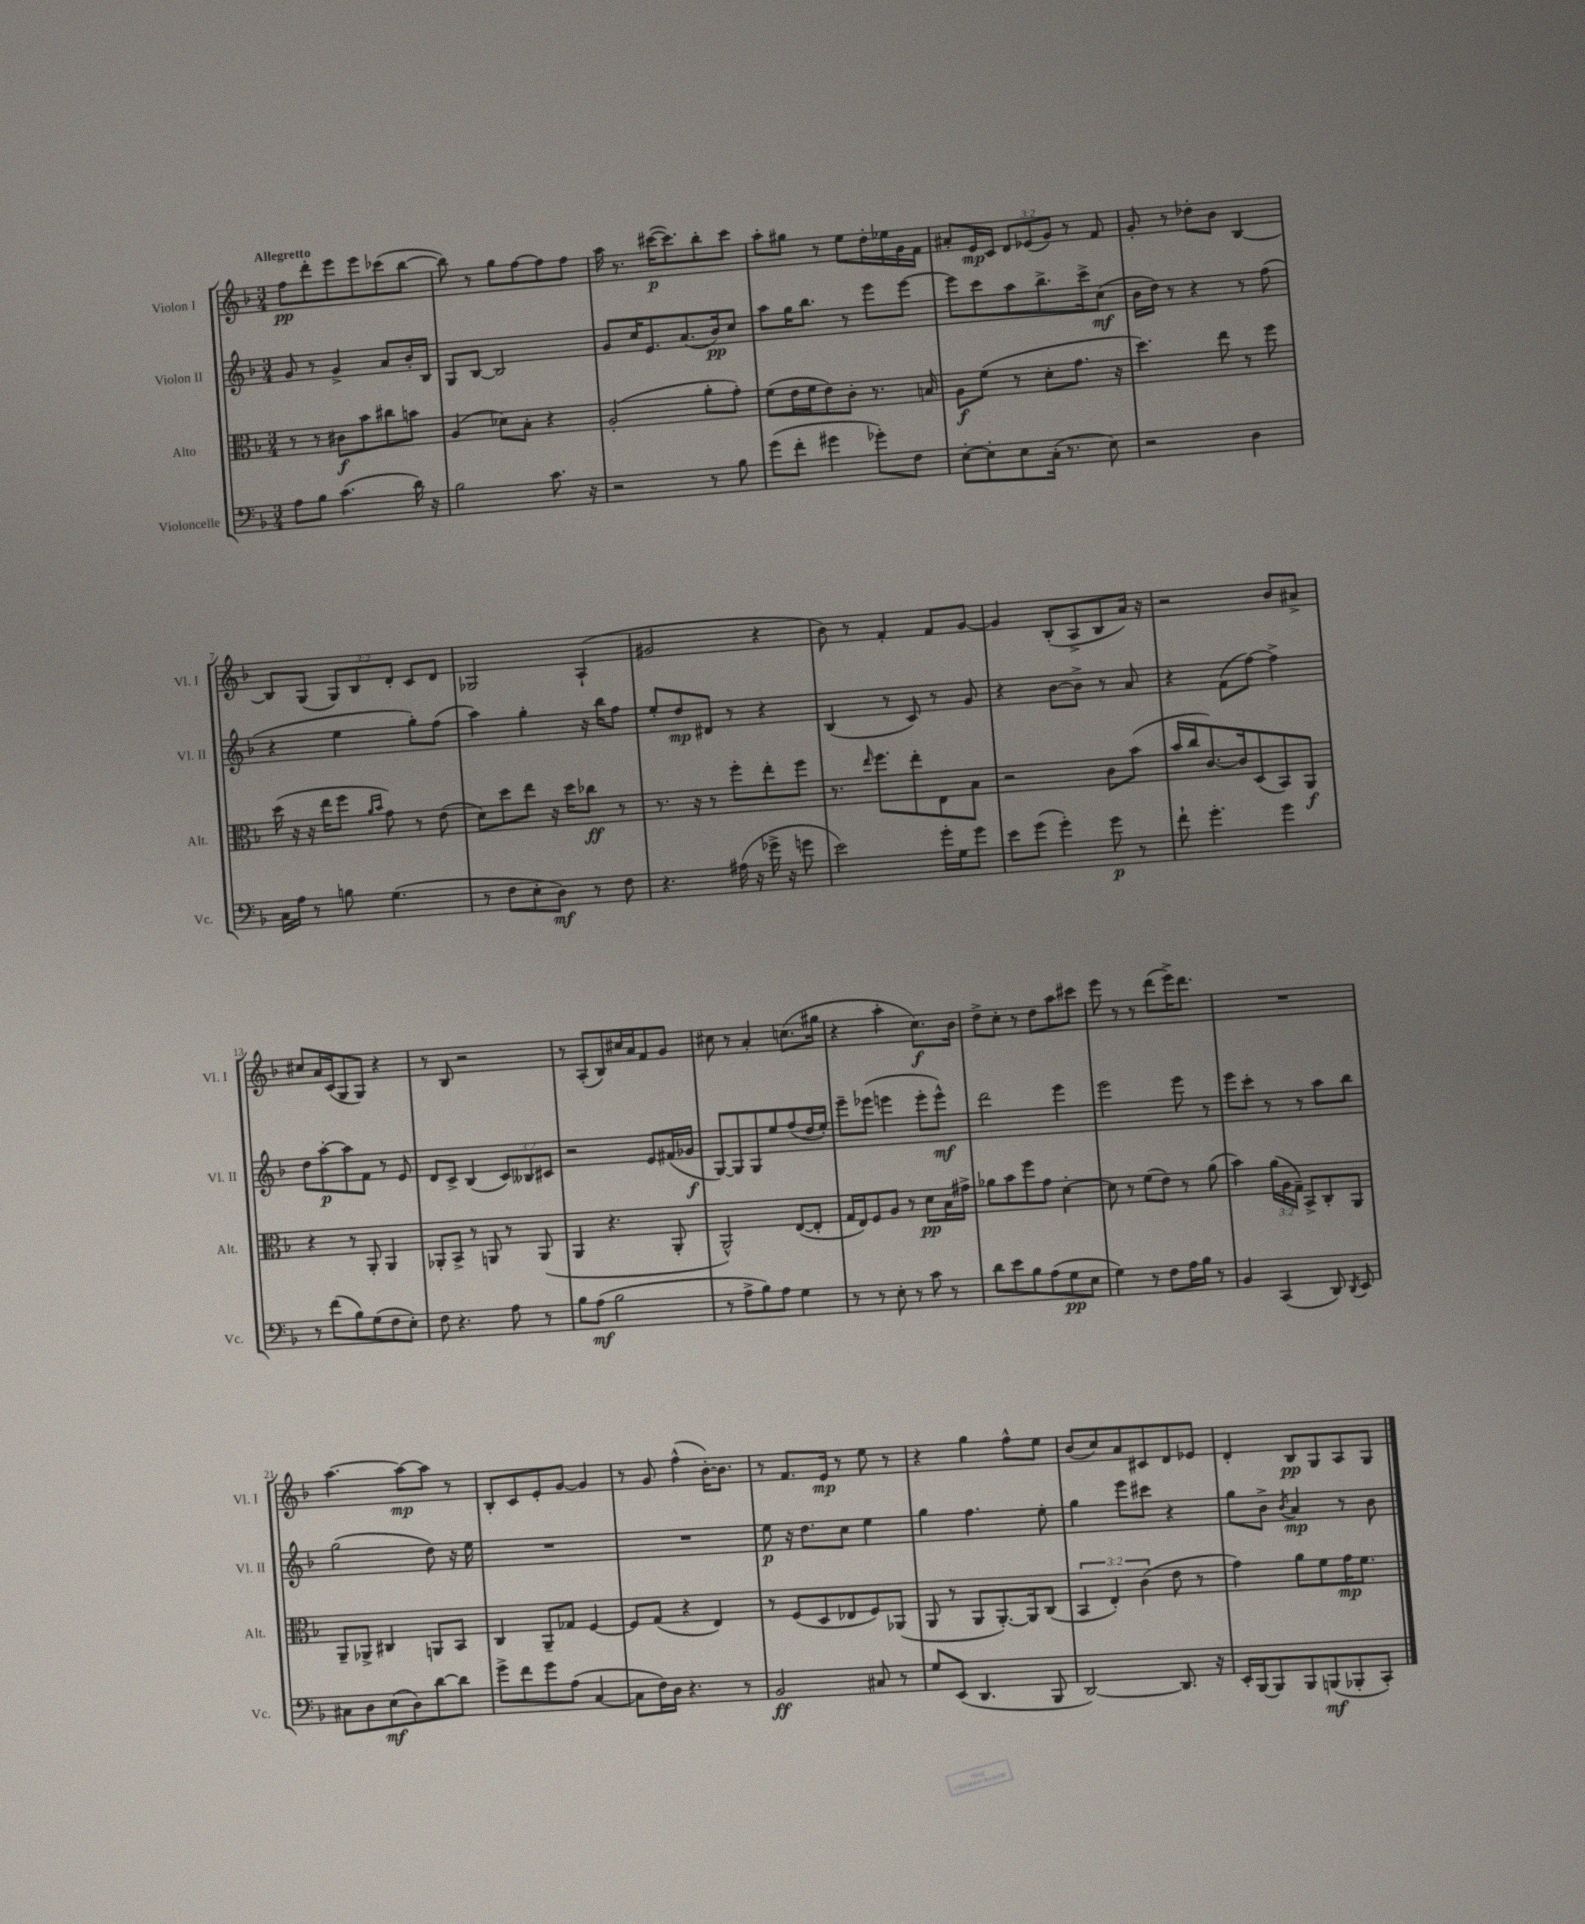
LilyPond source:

<<
\new StaffGroup <<
\new Staff = "s0" \with { instrumentName = "Violon I" shortInstrumentName = "Vl. I" } {
    \clef treble \key f \major \numericTimeSignature \time 3/4 \override Staff.TupletNumber.text = #tuplet-number::calc-fraction-text \tempo "Allegretto"
    \autoBeamOff f''8[\pp d'''8-. e'''8 e'''8 ces'''8( bes''8]~ |
    bes''8) r8 g''8[ f''8~ f''8 f''8] |
    a''16 r8. cis'''16[~\p( cis'''8.) bes''8-. cis'''8] |
    a''8[-. gis''8] r8 e''8[ d''16-. ees''16 g'16 f'16] |
    ais'8[-. e'16\mp c'16] \tuplet 3/2 { d'8[ ees'8( g'8]) } r8 f'8 |
    g'8-. r8 des''8[-. bes'8] bes4~ |
    bes8[ g8]( \tuplet 3/2 { g8[) bes8 d'8]-. } c'8[ d'8] |
    ges2 a4-!( |
    gis'2 r4 |
    bes'8) r8 f'4-. f'8[ g'8]~ |
    g'4 bes8[-.( a8-> bes8 a'16]) r16 |
    r2 bes'8[ ais'8]-> |
    cis''8[ a'16 c'16( g8 g8]) r4 |
    r8 bes8 r2 |
    r8 a8[-.( bes8) cis''16 a'16 f'8 g'8] |
    cis''8 r8 a'4-. c''8.[( gis''16] |
    r4 a''4-. c''8.[\f) bes'16] |
    d''8[-> c''8]-. r8 d''8[ a''8 cis'''8] |
    e'''8 r8 r8 d'''8[( e'''16->) d'''8.] |
    R2. |
    a''4.~ a''8[~\mp a''8] r8 |
    bes8[-. c'8 e'8-. g'8]~ g'4 |
    r8 g'8 f''4-^( bes'16[~-.) bes'8.] |
    r8 f'8.[ e'16]\mp r8 e''8 r8 |
    r4 g''4 f''8[-^ e''8] |
    bes'8[( c''8) a'8 cis'8 d'8 ees'8] |
    d'4-. bes8[\pp g8 a8 g8] \bar "|." |
}
\new Staff = "s1" \with { instrumentName = "Violon II" shortInstrumentName = "Vl. II" } {
    \clef treble \key f \major \numericTimeSignature \time 3/4 \override Staff.TupletNumber.text = #tuplet-number::calc-fraction-text
    \autoBeamOff g'8 r8 g'4-> a'8[ bes'16-. bes16] |
    g8[ bes8]~ bes2 |
    g'8[ c''16 e'8. a'8.( bes'16\pp) c''8] |
    a''8[ g''16 bes''8.] r8 e'''8[ e'''8]~ |
    e'''8[ c'''8 a''8 bes''8.-> c'''16-> c''8]\mf( |
    bes'16[ d''16]) r8 r4 r8 f''8( |
    r4 e''4 g''8[-.) f''8]( |
    a''4) g''4-. r16 bes''16[ f''8] |
    e''8[-. d''8\mp dis'8] r8 r4 |
    bes4( r8 c'8) r8 g'8 |
    r4 bes'8[~ bes'8]-> r8 a'8 |
    r4 f'8[( f''8]~) f''4-> |
    d''8[ a''8~-.\p a''8 f'8] r8 e'8 |
    d'8[ c'8]-> bes4( \tuplet 3/2 { c'8[) beses8 cis'8] } |
    r2 e'8[ fis'16( ges'16]\f |
    g8[~) g8 g8 e''8 f''8( d''16 e''16]-.) |
    e'''8[-- ees'''8]( e'''4 e'''8[-. e'''8]-^\mf) |
    d'''2 e'''4 |
    e'''2 e'''8 r8 |
    e'''8[ c'''8]-. r8 r8 a''8[ bes''8] |
    g''2( d''8) r16 e''16 |
    R2. |
    R2. |
    e''8\p r16 d''8.[ c''8] e''4 |
    g''4 f''4. e''8-. |
    g''4 e'''8[ cis'''8] r4 |
    g''8[ bes'8]-> \acciaccatura { bes'8 } a'4\mp r8 bes'8 \bar "|." |
}
\new Staff = "s2" \with { instrumentName = "Alto" shortInstrumentName = "Alt." } {
    \clef alto \key f \major \numericTimeSignature \time 3/4 \override Staff.TupletNumber.text = #tuplet-number::calc-fraction-text
    \autoBeamOff r8 r8 cis'8[\f bes'8 cis''8 b'8] |
    a4( des'8[) bes8]-. r4 |
    a2-.( a'8[-. g'8]-.) |
    f'8[( e'16 f'16 e'8) c'8]-. r8. b16 |
    a8[\f f'8]( r8 d'8[-. g'8.] r16 |
    d''4.) e''8 r8 f''8 |
    d''16( r16 r16 e''16[ f''8] \grace { a'16[ bes'16] } g'8) r8 e'8( |
    d'8[) d''8 e''8] r16 d''16[ ces''8]\ff r8 |
    r8. r16 r8 f''8[-. e''8-. f''8] |
    r8. \grace { e''16 } f''8.[ e''8-. e8 bes8] |
    r2 c'8[ bes'8]( |
    bes'16[ c''16 c'8.~) c'16 d8( bes,8) a,8]\f |
    r4 r8 a,8-. a,4 |
    aes,8[-. bes,8]-> r8 a,8 r8 a,8( |
    a,4 r4. a,8-. |
    a,2-^) e8[~( e8]-. |
    g16[ e16) f8 a8] r8 d'8[\pp bes16 gis'16]-> |
    aes'8[ bes'8 f''8 g'8] d'4~-. |
    d'8 r8 f'8[( e'8]) r8 a'8( |
    bes'4) \tuplet 3/2 { a'16[( a16 g16]--) } bes,8[-> c8-. a,8] |
    a,8[-- aes,8]-> cis4 a,8[ bes,8] |
    c4 a,8[-- ges8] f4~ |
    f8[ g8]( r4 e4) |
    r8 f8[( d8 ees8 f8) aes,8]( |
    a,8 r8 a,8[ a,8.~-.) a,16 c8]( |
    \tuplet 3/2 { bes,4 e4-.) c'4( } e'8 r8 |
    g'4) a'8[ f'8 g'16\mp f'8.] \bar "|." |
}
\new Staff = "s3" \with { instrumentName = "Violoncelle" shortInstrumentName = "Vc." } {
    \clef bass \key f \major \numericTimeSignature \time 3/4
    \autoBeamOff a8[ bes8] c'4.( d'16) r16 |
    bes2 c'8. r16 |
    r2 r8 bes8 |
    g'8[( f'8]-. gis'4 ges'8[-.) f8] |
    e8[~-. e8-. e8 c16]-.( r8. e8) |
    r2 d4 |
    c16[ a16] r8 b8 g4.( |
    r8 f8[ e8-. d8]\mf) r8 f8 |
    r4. ais16( r16 ges'16-> r16 g'8 |
    e'2) g'16[-. g16 g'8] |
    e'8[ g'8]( g'4-.) g'8\p r8 |
    f'8-! g'4.-. g'4 |
    r8 f'8[( bes8) g8( f8 e8]-.) |
    f8 r4. a8 r8 |
    bes8[ a8]\mf( bes2 |
    r8 a8[-> bes8) a8] g4 |
    r8 r8 e8-. r8 c'8 r8 |
    d'8[ e'8 bes8 a8( g8\pp e8] |
    g4) r8 f8[ a16 bes16] r8 |
    bes,4 c,4( d,8) \acciaccatura { d,8 } e,8 |
    cis8[ d8 e8\mf( d8) d'8~ d'8] |
    g'8[-> f'8 g'8 a8]( c4~ |
    c8[ f16) d16] r4. r8 |
    bes,2\ff cis8 r8 |
    g8[ e,8]( d,4. bes,,8 |
    d,2~) d,8. r16 |
    e,16[-. bes,,16~ bes,,8 bes,,8 b,,8\mf( bes,,8-. c,8]-.) \bar "|." |
}
>>
>>
